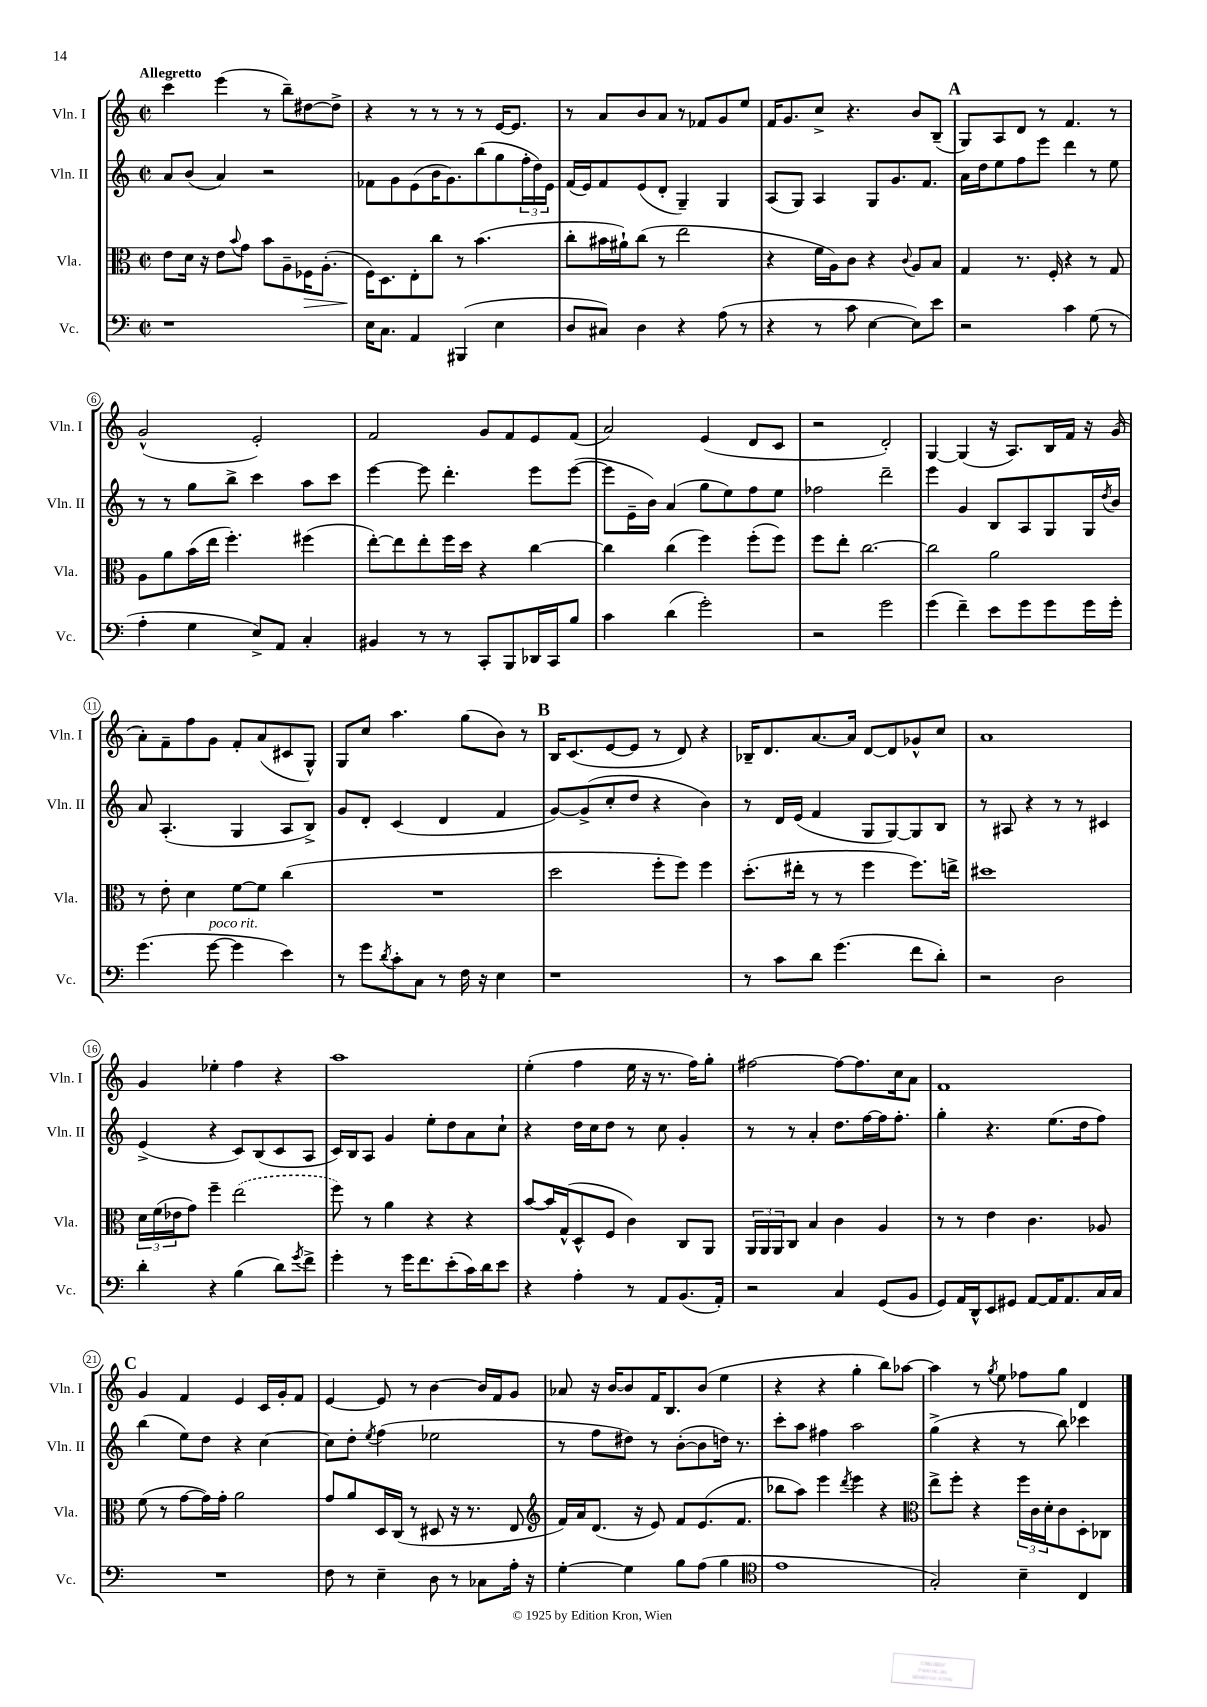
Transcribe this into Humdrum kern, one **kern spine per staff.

**kern	**kern	**kern	**kern
*staff4	*staff3	*staff2	*staff1
*clefF4	*clefC3	*clefG2	*clefG2
*k[]	*k[]	*k[]	*k[]
*M2/2	*M2/2	*M2/2	*M2/2
*met(c|)	*met(c|)	*met(c|)	*met(c|)
1r	8e\L	8a/L	4ccc\
.	16d\Jk	(8b/J	.
.	16r	.	.
.	8e\L	4a/)	(4eee\
.	8qqb/	.	.
.	8g\J	.	.
.	8b\L	2r	8r
.	8A~\	.	8bb~\L)
.	16F-\K	.	[8dd#\
.	(8.A'\J	.	.
.	.	.	8dd#^\]J
=	=	=	=
16E\LK	16F\LK)	8f-\L	4r
8.C\J	8.D\	.	.
.	.	8g\	.
4AA/	8E'\	(8e\	8r
.	8cc\J	16b\K	8r
.	.	8.g\)	.
(4BBB#/	8r	.	8r
.	(4.b\	(8bb\	8r
4E\	.	8gg\	[16e/LK
.	.	.	8.e/]J
.	.	24ff'\L	.
.	.	24dd\)	.
.	.	24e\JJ	.
=	=	=	=
8D/L	8cc'\L	(16f/LL	8r
.	.	16e/J)	.
8C#/J)	16b#\L	8f/	8a/L
.	16a#`\J)	.	.
4D\	(8cc\J	(8e/	8b/
.	8r	8d'/J	8a/J
4r	2ee\	4G~/)	8r
.	.	.	8f-/L
(8A\	.	4G/	8g/
8r	.	.	8ee/J
=	=	=	=
4r	4r	(8A/L	16f/LK
.	.	.	8.g/
.	.	8G/J)	.
8r	16f\LL	4A/	8cc^/J
.	16A\J)	.	.
8c\	8c\J	.	4.r
[4E\	4r	8G/L	.
.	.	8.g/	.
.	8qqc/	.	.
8E\]L)	8A/L	.	8b/L
.	.	8.f/J	.
8e\J	8B/J	.	(8B~/J
=	=	=	=
2r	4G/	16a\LL	8G/L)
.	.	16dd\J	.
.	.	8ee\	8A/
.	8.r	8ff\	8d/J
.	.	8eee\J	8r
.	16F'/	.	.
4c\	4r	4ddd\	4.f/
(8G\	8r	8r	.
8r	8G/	8ee\	8r
=	=	=	=
4A'\	8A\L	8r	(2g^^/
.	8a\	8r	.
4G\	(16b\L	8gg\L	.
.	16ee\JJ	.	.
.	4.ff'\)	8bb^\J	.
8E^/L)	.	4ccc\	2e'/)
8AA/J	.	.	.
4C'/	(4ff#\	8aa\L	.
.	.	8ccc\J	.
=	=	=	=
4BB#/	[8ee'\L)	[4eee\	2f/
.	8ee\]	.	.
8r	8ee'\	8eee\]	.
8r	16ff\L	4.ddd'\	.
.	16dd\JJ	.	.
8CC'/L	4r	.	8g/L
8BBB/	.	.	8f/
16DD-/L	[4cc\	8eee\L	8e/
16CC/J	.	.	.
8B/J	.	([8eee\J	(8f/J
=	=	=	=
4c\	4cc\]	8eee\]L	2a/)
.	.	16e~\L	.
.	.	16b\JJ)	.
(4d\	(4cc\	(4a/	.
2g'\)	4ff\)	8gg\L	(4e/
.	.	8ee\)	.
.	(8ff'\L	8ff\	8d/L
.	8ff\J)	8ee\J	8c/J
=	=	=	=
2r	8ff\L	2ff-\	2r
.	8ee'\J	.	.
.	[2.cc\	.	.
2g\	.	2ddd~\	2d'/)
=	=	=	=
(4g\	2cc\]	4eee\	[4G/
4f~\)	.	4g/	(4G/]
8e\L	2a\	8B/L	16r
.	.	.	8.A/L)
8g\	.	8A/	.
8g\	.	8G/	16B/L
.	.	.	16f/JJ
16g\L	.	16G/L	16r
.	.	8qdd/	.
16g'\JJ	.	16b/JJ	(16g/
=	=	=	=
(4.g\	8r	8a/	8a'\L)
.	8e'\	(4.A'/	8f~\
.	4d\	.	8ff\
[8g\	.	.	8g\J
4g\]	[8f\L	4G/	8f'/L
.	8f\]J	.	(8a/
4e\)	(4cc\	8A/L	8c#/
.	.	8B^/J)	8G^^/J)
=	=	=	=
8r	1r	8g/L	8G/L
8g\L	.	8d'/J	8cc/J
8qd/	.	.	.
8c'\	.	(4c/	4.aa\
8C\J	.	.	.
8r	.	4d/	.
16F\	.	.	(8gg\L
16r	.	.	.
4E\	.	4f/	8b\J)
.	.	.	8r
=	=	=	=
1r	2dd\	[8g/L)	16B/LK
.	.	.	(8.c/
.	.	(8g^/]	.
.	.	8cc'/	[8e/
.	.	8dd/J	8e/]J
.	8ff'\L	4r	8r
.	8ff\J)	.	8d/)
.	4ff\	4b\)	4r
=	=	=	=
8r	(8.dd'\L	8r	16B-~/LK
.	.	.	8.d/
8c\L	.	16d/LL	.
.	16ee#'\Jk	(16e/JJ	.
8d\J	8r	4f/	[8.a/
(4.g\	8r	.	.
.	.	.	16a/]Jk
.	4ff\	8G/L	[8d/L
.	.	[8G/)	8d/]
8f\L	8.ff\L)	8G/]	8g-^^/
8d'\J)	.	8B/J	8cc/J
.	16ee^\Jk	.	.
=	=	=	=
2r	1dd#	8r	1a
.	.	8A#/	.
.	.	4r	.
2D\	.	8r	.
.	.	8r	.
.	.	4c#/	.
=	=	=	=
4d'\	24d\LL	(4e^/	4g/
.	(24f\	.	.
.	24e-\J	.	.
.	8g\J)	.	.
4r	4ff~\	4r	4ee-'\
(4B\	(2ee\	8c/L)	4ff\
.	.	(8B/	.
8d\L)	.	8c/	4r
8qg/	.	.	.
8f^\J	.	8A/J	.
=	=	=	=
4g'\	8ff\)	16c/LL)	1aa
.	.	16B/J	.
.	8r	8A/J	.
8r	4a\	4g/	.
16g\LK	.	.	.
8.f\	.	.	.
.	4r	8ee'\L	.
(8e'\	.	8dd\	.
16c\L)	4r	8a\	.
16d\J	.	.	.
8e\J	.	8cc`\J	.
=	=	=	=
4r	[8b/L	4r	(4ee'\
.	16b/]L	.	.
.	(16G^^/J	.	.
4A'\	8D^^/	16dd\LL	4ff\
.	.	16cc\J	.
.	8F/J	8dd\J	.
8r	4c\)	8r	16ee\
.	.	.	16r
8AA/L	.	8cc\	8.r
(8.BB/	8C/L	4g'/	.
.	.	.	16ff\LK)
.	8AA/J	.	8gg'\J
16AA'/Jk)	.	.	.
=	=	=	=
2r	24AA/LL	8r	[2ff#\
.	24AA/	.	.
.	24AA/J	.	.
.	8C/J	8r	.
.	4B/	4a'/	.
4C/	4c\	8.dd\L	8ff#\_L
.	.	.	8.ff#\]
.	.	[16ff\L	.
(8GG/L	4A/	16ff\]J	.
.	.	8.ff'\J	16cc\k
8BB/J	.	.	8a\J
=	=	=	=
8GG/L)	8r	4gg'\	1f
16AA/L	8r	.	.
16DD^^/J	.	.	.
8EE/	4e\	4.r	.
8GG#/J	.	.	.
[8AA/L	4.c\	.	.
16AA/]K	.	(8.ee\L	.
8.AA/	.	.	.
.	.	16dd\k	.
16C/L	8A-/	8ff\J)	.
16C/JJ	.	.	.
=	=	=	=
1r	(8f\	(4bb\	4g/
.	8r	.	.
.	[8g\L	8ee\L)	4f/
.	16g\]L)	8dd\J	.
.	16g'\JJ	.	.
.	2a\	4r	4e/
.	.	[4cc\	16c/LL
.	.	.	16g'/J
.	.	.	8f/J
=	=	=	=
8F\	8g/L	8cc\]L	[4e/
8r	8a/	8dd'\J	.
.	.	8qee/	.
4E~\	16D/L	(4ff\	8e/]
.	(16C/JJ	.	.
.	8r	.	8r
8D\	8D#/	2ee-\	[4b\
8r	16r	.	.
.	8.r	.	.
8C-\L	.	.	16b/]LL
.	.	.	16f/J
16A'\Jk	8E/	.	8g/J
16r	.	.	.
=	=	=	=
*	*clefG2	*	*
[4G'\	16f/LL)	8r	8a-/
.	16a/J	.	.
.	(8.d/J	8ff\L	16r
.	.	.	[16b/LK
4G\]	.	8dd#\J)	8b/]
.	16r	.	.
.	8e/)	8r	16f/K
.	.	.	8.B/
8B\L	8f/L	([8b'\L	.
(8A\J	(8.e/	8b\]	(8b/J
4B\	.	16dd\Jk)	4ee\
.	8.f/J	8.r	.
=	=	=	=
*clefC4	*	*	*
1e	8bb-\L	8ccc'\L	4r
.	8aa\J)	8aa\J	.
.	4eee\	4ff#\	4r
.	8qddd/	.	.
.	4eee\	2aa\	4gg'\
.	4r	.	8bb\L)
.	.	.	[8aa-\J
=	=	=	=
*	*clefC3	*	*
2G'/)	8ee^\L	(4gg^\	4aa-\]
.	8ff'\J	.	.
.	4r	4r	8r
.	.	.	8qgg/
.	.	.	8ee\
4B~\	24ff\LL	8r	8ff-\L
.	24c\	.	.
.	24d'\J	.	.
.	8c\	8bb\)	8gg\J
4C/	8D'\	4ccc-\	4d/
.	8C-\J	.	.
==	==	==	==
*-	*-	*-	*-
